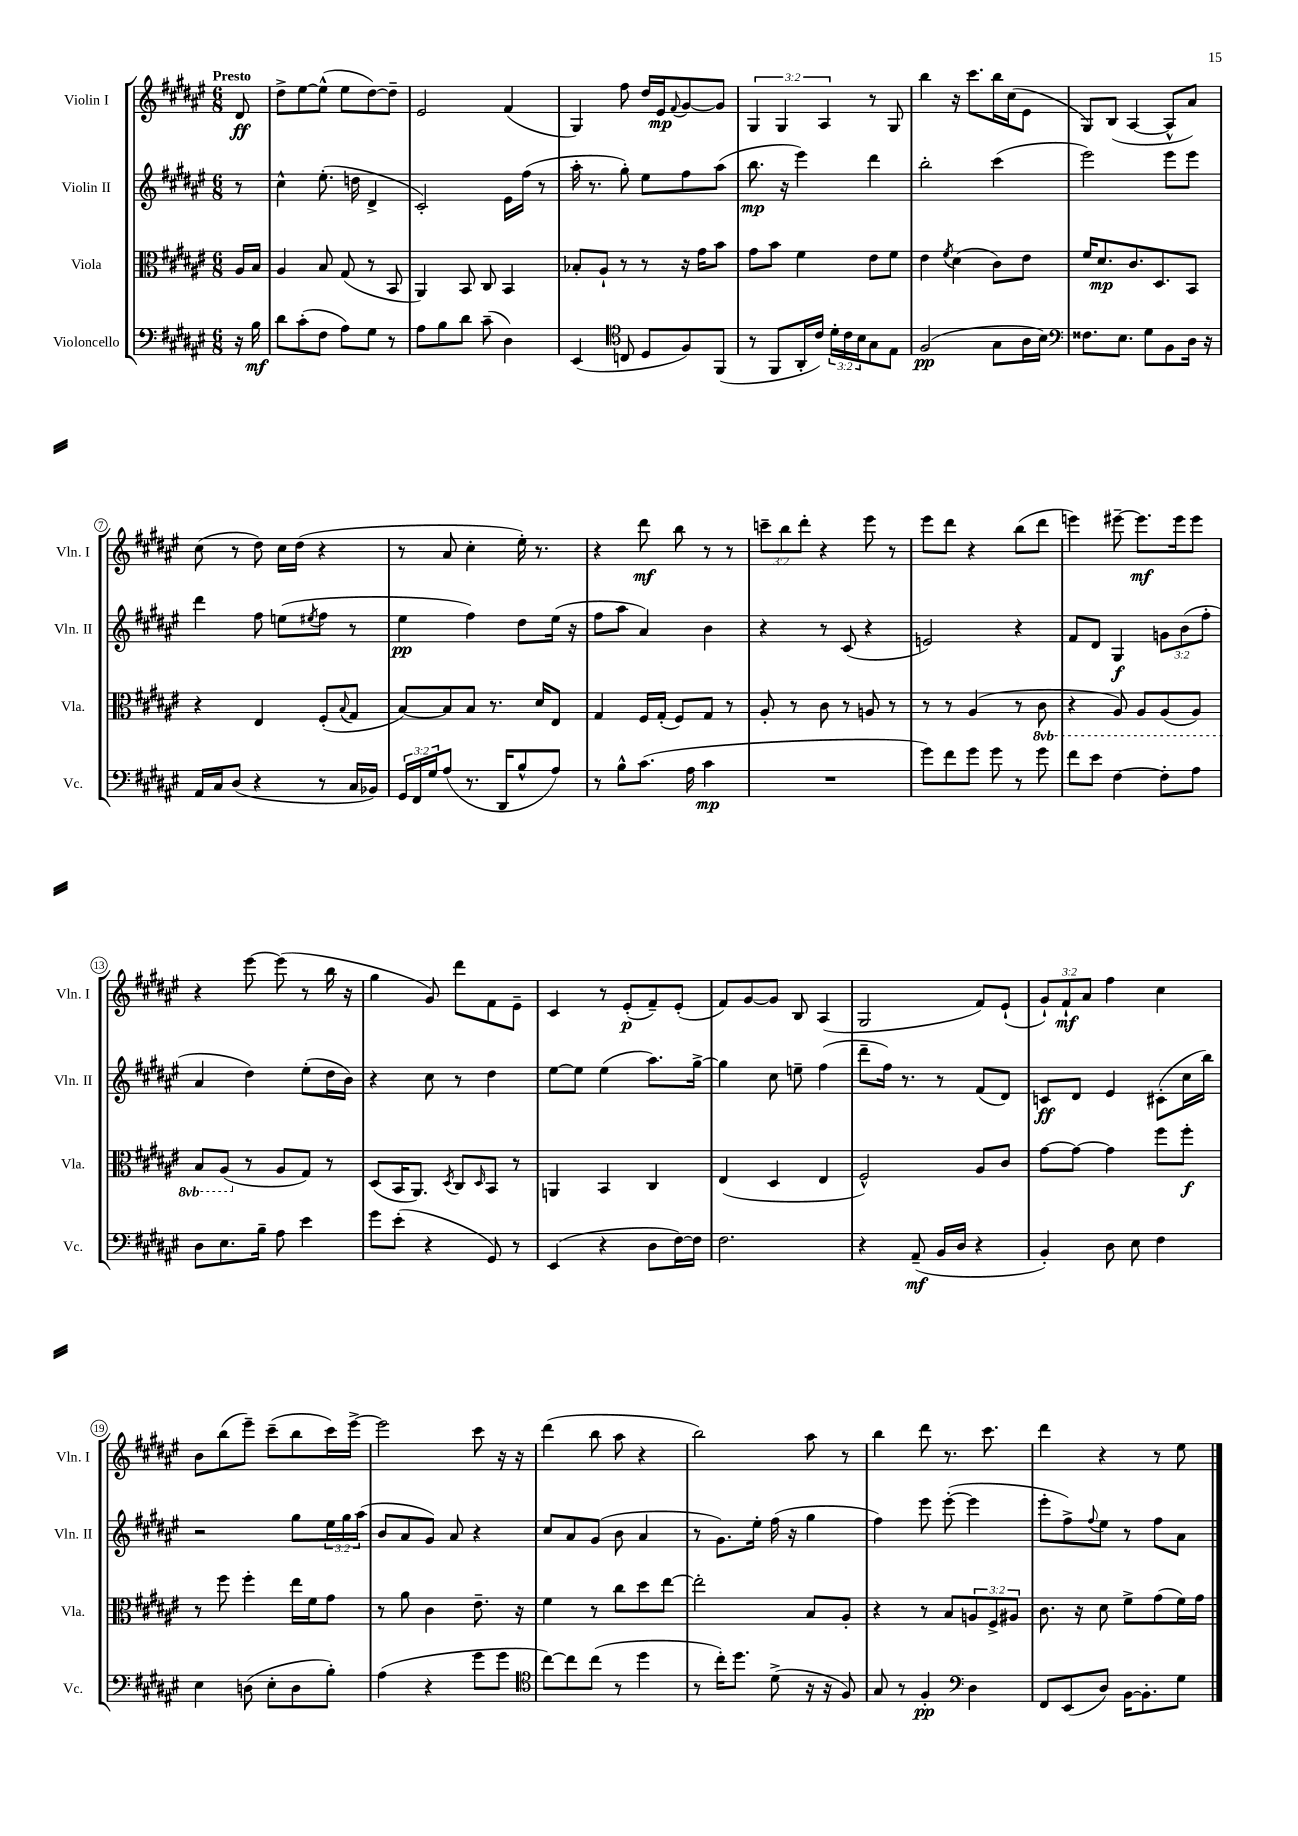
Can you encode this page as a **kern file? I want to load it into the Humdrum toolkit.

**kern	**dynam	**kern	**dynam	**kern	**dynam	**kern	**dynam
*part4	*part4	*part3	*part3	*part2	*part2	*part1	*part1
*staff4	*staff4	*staff3	*staff3	*staff2	*staff2	*staff1	*staff1
*I"Violoncello	*	*I"Viola	*	*I"Violin II	*	*I"Violin I	*
*I'Vc.	*	*I'Vla.	*	*I'Vln. II	*	*I'Vln. I	*
*clefF4	*	*clefC3	*	*clefG2	*	*clefG2	*
*k[f#c#g#d#a#e#]	*	*k[f#c#g#d#a#e#]	*	*k[f#c#g#d#a#e#]	*	*k[f#c#g#d#a#e#]	*
*M6/8	*	*M6/8	*	*M6/8	*	*M6/8	*
=	=	=	=	=	=	=	=
!	!	!	!	!	!	!LO:TX:a:B:t=Presto	!
16r	.	16A#/LL	.	8r	.	8d#/	ff
16B\	mf	16B/JJ	.	.	.	.	.
=1	=1	=1	=1	=1	=1	=1	=1
8d#\L	.	4A#/	.	4cc#^^\	.	8dd#^\L	.
(8c#'\	.	.	.	.	.	[8ee#\	.
8F#\J	.	8B/	.	(8.ee#'\	.	(8ee#^^\J]	.
8A#\L)	.	(8G#/	.	.	.	8ee#\L	.
.	.	.	.	16ddn\	.	.	.
8G#\J	.	8r	.	4d#^/	.	[8dd#\)	.
8r	.	8BB/	.	.	.	8dd#~\J]	.
=2	=2	=2	=2	=2	=2	=2	=2
8A#\L	.	4AA#/)	.	2c#'/)	.	2e#/	.
8B\	.	.	.	.	.	.	.
8d#\J	.	8BB/	.	.	.	.	.
(8c#~\	.	8C#/	.	.	.	.	.
4D#\)	.	4BB/	.	16e#\LL	.	(4f#/	.
.	.	.	.	(16ff#\JJ	.	.	.
.	.	.	.	8r	.	.	.
=3	=3	=3	=3	=3	=3	=3	=3
(4EE#/	.	8B-X'/L	.	16aa#'\	.	4G#/)	.
.	.	.	.	8.r	.	.	.
.	.	8A#`/J	.	.	.	.	.
*clefC4	*	*	*	*	*	*	*
8Cn/	.	8r	.	8gg#'\)	.	8ff#\	.
8D#/L	.	8r	.	8ee#\L	.	16dd#/LL	.
.	.	.	.	.	.	16e#/J	mp
.	.	.	.	.	.	8qqf#/	.
8F#/)	.	16r	.	8ff#\	.	[8g#/	.
.	.	16g#\KL	.	.	.	.	.
(8FF#/J	.	8b\J	.	(8aa#\J	.	8g#/J]	.
=4	=4	=4	=4	=4	=4	=4	=4
8r	.	8g#\L	.	8.bb\	mp	6G#/	.
8FF#/L	.	8b\J	.	.	.	.	.
.	.	.	.	.	.	6G#/	.
.	.	.	.	16r	.	.	.
16AA#'/L	.	4f#\	.	4eee#\)	.	.	.
16c#/JJ)	.	.	.	.	.	.	.
.	.	.	.	.	.	6A#/	.
24d#'\LL	.	.	.	.	.	.	.
24c#\	.	.	.	.	.	.	.
24B\J	.	.	.	.	.	.	.
8G#\	.	8e#\L	.	4ddd#\	.	8r	.
8E#\J	.	8f#\J	.	.	.	8G#/	.
=5	=5	=5	=5	=5	=5	=5	=5
(2F#/	pp	4e#\	.	2bb'\	.	4bb\	.
.	.	8qf#/	.	.	.	.	.
.	.	(4d#\	.	.	.	16r	.
.	.	.	.	.	.	8.ccc#\L	.
8G#\L	.	8c#\L)	.	(4ccc#\	.	16bb\L	.
.	.	.	.	.	.	(16cc#\J	.
16A#\L	.	8e#\J	.	.	.	8e#\J	.
16B\JJ)	.	.	.	.	.	.	.
=6	=6	=6	=6	=6	=6	=6	=6
*clefF4	*	*	*	*	*	*	*
8.F##X\L	.	16f#/KL	.	2eee#\)	.	8G#/L)	.
.	.	8.d#/	mp	.	.	.	.
.	.	.	.	.	.	(8B/J	.
8.E#\J	.	.	.	.	.	.	.
.	.	8.c#/	.	.	.	[4A#/	.
8G#\L	.	.	.	.	.	.	.
.	.	8.D#/	.	.	.	.	.
8BB\	.	.	.	8eee#\L	.	8A#^^/L]	.
16D#\Jk	.	8BB/J	.	8eee#\J	.	8a#/J)	.
16r	.	.	.	.	.	.	.
!!LO:LB:g=z
=7	=7	=7	=7	=7	=7	=7	=7
16AA#/LL	.	4r	.	4ddd#\	.	(8cc#\	.
16C#/J	.	.	.	.	.	.	.
(8D#/J	.	.	.	.	.	8r	.
4r	.	4E#/	.	8ff#\	.	8dd#\)	.
.	.	.	.	(8een\L	.	16cc#\LL	.
.	.	.	.	.	.	(16dd#\JJ	.
.	.	.	.	8qee#X/	.	.	.
8r	.	(8F#'/L	.	8ff#\J	.	4r	.
.	.	8qqB/	.	.	.	.	.
16C#/LL	.	8G#/J	.	8r	.	.	.
16BB-X/JJ)	.	.	.	.	.	.	.
=8	=8	=8	=8	=8	=8	=8	=8
24GG#/LL	.	[8B/L)	.	4ee#\	pp	8r	.
24FF#/	.	.	.	.	.	.	.
24G#/J	.	.	.	.	.	.	.
(8A#/J	.	8B/]	.	.	.	8a#/	.
8.r	.	8B/J	.	4ff#\)	.	4cc#'\	.
.	.	8.r	.	.	.	.	.
16DD#/KL	.	.	.	.	.	.	.
8B^^/	.	.	.	8dd#\L	.	16ee#'\)	.
.	.	16d#/KL	.	.	.	8.r	.
8A#/J)	.	8E#/J	.	(16ee#\Jk	.	.	.
.	.	.	.	16r	.	.	.
=9	=9	=9	=9	=9	=9	=9	=9
8r	.	4G#/	.	8ff#\L	.	4r	.
8B^^\L	.	.	.	8aa#\J	.	.	.
(8.c#\J	.	16F#/LL	.	4a#/)	.	8ddd#\	mf
.	.	(16G#'/JJ	.	.	.	.	.
.	.	8F#/L)	.	.	.	8bb\	.
16A#\	.	.	.	.	.	.	.
4c#\	mp	8G#/J	.	4b\	.	8r	.
.	.	8r	.	.	.	8r	.
=10	=10	=10	=10	=10	=10	=10	=10
2.r	.	8A#'/	.	4r	.	12cccn~\L	.
.	.	.	.	.	.	12bb\	.
.	.	8r	.	.	.	.	.
.	.	.	.	.	.	12ddd#'\J	.
.	.	8c#\	.	8r	.	4r	.
.	.	8r	.	(8c#/	.	.	.
.	.	8An/	.	4r	.	8eee#\	.
.	.	8r	.	.	.	8r	.
=11	=11	=11	=11	=11	=11	=11	=11
8g#\L)	.	8r	.	2en/)	.	8eee#\L	.
8f#\	.	8r	.	.	.	8ddd#\J	.
8g#\J	.	(4A#/	.	.	.	4r	.
8g#\	.	.	.	.	.	.	.
8r	.	8r	.	4r	.	(8bb\L	.
*	*	*8ba	*	*	*	*	*
8g#\	.	8C#\	.	.	.	8ddd#\J	.
=12	=12	=12	=12	=12	=12	=12	=12
8f#\L	.	4r	.	8f#/L	.	4eeen\)	.
8e#\J	.	.	.	8d#/J	.	.	.
[4F#\	.	8AA#/)	.	4G#/	f	[8eee#X~\	.
.	.	8AA#/L	.	.	.	8.eee#\L]	mf
8F#'\L]	.	(8AA#/	.	12gn\L	.	.	.
.	.	.	.	.	.	16eee#\k	.
.	.	.	.	(12b\	.	.	.
8A#\J	.	8AA#/J)	.	.	.	8eee#\J	.
.	.	.	.	12ff#'\J	.	.	.
!!LO:LB:g=z
=13	=13	=13	=13	=13	=13	=13	=13
8D#\L	.	8BB/L	.	4a#/	.	4r	.
8.E#\	.	(8AA#/J	.	.	.	.	.
*	*	*X8ba	*	*	*	*	*
.	.	8r	.	4dd#\)	.	[8eee#\	.
16B~\Jk	.	.	.	.	.	.	.
8A#\	.	8A#/L	.	.	.	(8eee#\]	.
4e#\	.	8G#/J)	.	(8ee#'\L	.	8r	.
.	.	8r	.	16dd#\L	.	16bb\	.
.	.	.	.	16b\JJ)	.	16r	.
=14	=14	=14	=14	=14	=14	=14	=14
8g#\L	.	(8D#/L	.	4r	.	4gg#\	.
(8e#'\J	.	16BB/K	.	.	.	.	.
.	.	8.AA#/J)	.	.	.	.	.
4r	.	.	.	8cc#\	.	8g#/)	.
.	.	8qD#/	.	.	.	.	.
.	.	8C#/L	.	8r	.	8ddd#\L	.
.	.	16qqD#/	.	.	.	.	.
8GG#/)	.	8BB/J	.	4dd#\	.	8f#\	.
8r	.	8r	.	.	.	8e#~\J	.
=15	=15	=15	=15	=15	=15	=15	=15
(4EE#/	.	4AAn/	.	[8ee#\L	.	4c#/	.
.	.	.	.	8ee#\J]	.	.	.
4r	.	4BB/	.	(4ee#\	.	8r	.
.	.	.	.	.	.	(8e#'/L	p
8D#\L	.	4C#/	.	8.aa#\L)	.	8f#~/)	.
[16F#\L)	.	.	.	.	.	(8e#'/J	.
16F#\JJ]	.	.	.	[16gg#^\Jk	.	.	.
=16	=16	=16	=16	=16	=16	=16	=16
2.F#\	.	(4E#/	.	4gg#\]	.	8f#/L)	.
.	.	.	.	.	.	[8g#/	.
.	.	4D#/	.	8cc#\	.	8g#/J]	.
.	.	.	.	8een~\	.	8B/	.
.	.	4E#/	.	(4ff#\	.	(4A#/	.
=17	=17	=17	=17	=17	=17	=17	=17
4r	.	2F#^^/)	.	8ddd#~\L	.	2G#/	.
.	.	.	.	16ff#\Jk)	.	.	.
.	.	.	.	8.r	.	.	.
(8AA#~/	mf	.	.	.	.	.	.
16BB/LL	.	.	.	8r	.	.	.
16D#/JJ	.	.	.	.	.	.	.
4r	.	8A#/L	.	(8f#/L	.	8f#/L)	.
.	.	8c#/J	.	8d#/J)	.	(8e#`/J	.
=18	=18	=18	=18	=18	=18	=18	=18
4BB'/)	.	[8g#\L	.	8cn/L	ff	12g#`/L)	.
.	.	.	.	.	.	12f#`/	mf
.	.	8g#\J_	.	8d#/J	.	.	.
.	.	.	.	.	.	12a#/J	.
8D#\	.	4g#\]	.	4e#/	.	4ff#\	.
8E#\	.	.	.	.	.	.	.
4F#\	.	8ff#\L	.	(8c#X'\L	.	4cc#\	.
.	.	8ff#'\J	f	16cc#\L	.	.	.
.	.	.	.	16bb\JJ)	.	.	.
!!LO:LB:g=z
=19	=19	=19	=19	=19	=19	=19	=19
4E#\	.	8r	.	2r	.	8b\L	.
.	.	8ff#\	.	.	.	(8bb\	.
(8Dn\	.	4ff#'\	.	.	.	8eee#~\J)	.
8E#'\L	.	.	.	.	.	(8ccc#~\L	.
8D\	.	16ee#\LL	.	8gg#\L	.	8bb\	.
.	.	16f#\J	.	.	.	.	.
8B'\J)	.	8g#\J	.	24ee#\L	.	16ccc#\L)	.
.	.	.	.	24gg#\	.	.	.
.	.	.	.	.	.	[16eee#^\JJ	.
.	.	.	.	(24aa#\JJ	.	.	.
=20	=20	=20	=20	=20	=20	=20	=20
(4A#\	.	8r	.	8b/L	.	2eee#\]	.
.	.	8a#\	.	8a#/	.	.	.
4r	.	4c#\	.	8g#/J)	.	.	.
.	.	.	.	8a#/	.	.	.
8g#\L	.	8.e#~\	.	4r	.	8ccc#\	.
8g#\J	.	.	.	.	.	16r	.
.	.	16r	.	.	.	16r	.
=21	=21	=21	=21	=21	=21	=21	=21
*clefC4	*	*	*	*	*	*	*
[8cc#\L)	.	4f#\	.	8cc#/L	.	(4ddd#\	.
8cc#\]	.	.	.	8a#/	.	.	.
(8cc#\J	.	8r	.	(8g#/J	.	8bb\	.
8r	.	8cc#\L	.	8b\	.	8aa#\	.
4dd#\	.	8dd#\	.	4a#/	.	4r	.
.	.	[8ee#\J	.	.	.	.	.
=22	=22	=22	=22	=22	=22	=22	=22
8r	.	2ee#'\]	.	8r	.	2bb\)	.
16cc#'\KL)	.	.	.	8.g#\L)	.	.	.
8.dd#\J	.	.	.	.	.	.	.
.	.	.	.	16ee#'\Jk	.	.	.
(8d#^\	.	.	.	(16ff#\	.	.	.
.	.	.	.	16r	.	.	.
16r	.	8B/L	.	4gg#\	.	8aa#\	.
16r	.	.	.	.	.	.	.
8F#/)	.	8A#'/J	.	.	.	8r	.
=23	=23	=23	=23	=23	=23	=23	=23
8G#/	.	4r	.	4ff#\)	.	4bb\	.
8r	.	.	.	.	.	.	.
4F#'/	pp	8r	.	8eee#\	.	8ddd#\	.
.	.	8B/L	.	([8eee#'\	.	8.r	.
*clefF4	*	*	*	*	*	*	*
4D#\	.	12An/	.	4eee#\]	.	.	.
.	.	.	.	.	.	8.ccc#\	.
.	.	12F#^/	.	.	.	.	.
.	.	12A#X/J	.	.	.	.	.
=24	=24	=24	=24	=24	=24	=24	=24
8FF#/L	.	8.c#\	.	8eee#'\L	.	4ddd#\	.
(8EE#/	.	.	.	8ff#^\)	.	.	.
.	.	16r	.	.	.	.	.
.	.	.	.	8qqff#/	.	.	.
8D#/J)	.	8d#\	.	8ee#\J	.	4r	.
[16BB\KL	.	8f#^\L	.	8r	.	.	.
8.BB'\]	.	.	.	.	.	.	.
.	.	(8g#\	.	8ff#\L	.	8r	.
8G#\J	.	16f#\L)	.	8a#\J	.	8ee#\	.
.	.	16g#\JJ	.	.	.	.	.
==	==	==	==	==	==	==	==
*-	*-	*-	*-	*-	*-	*-	*-
